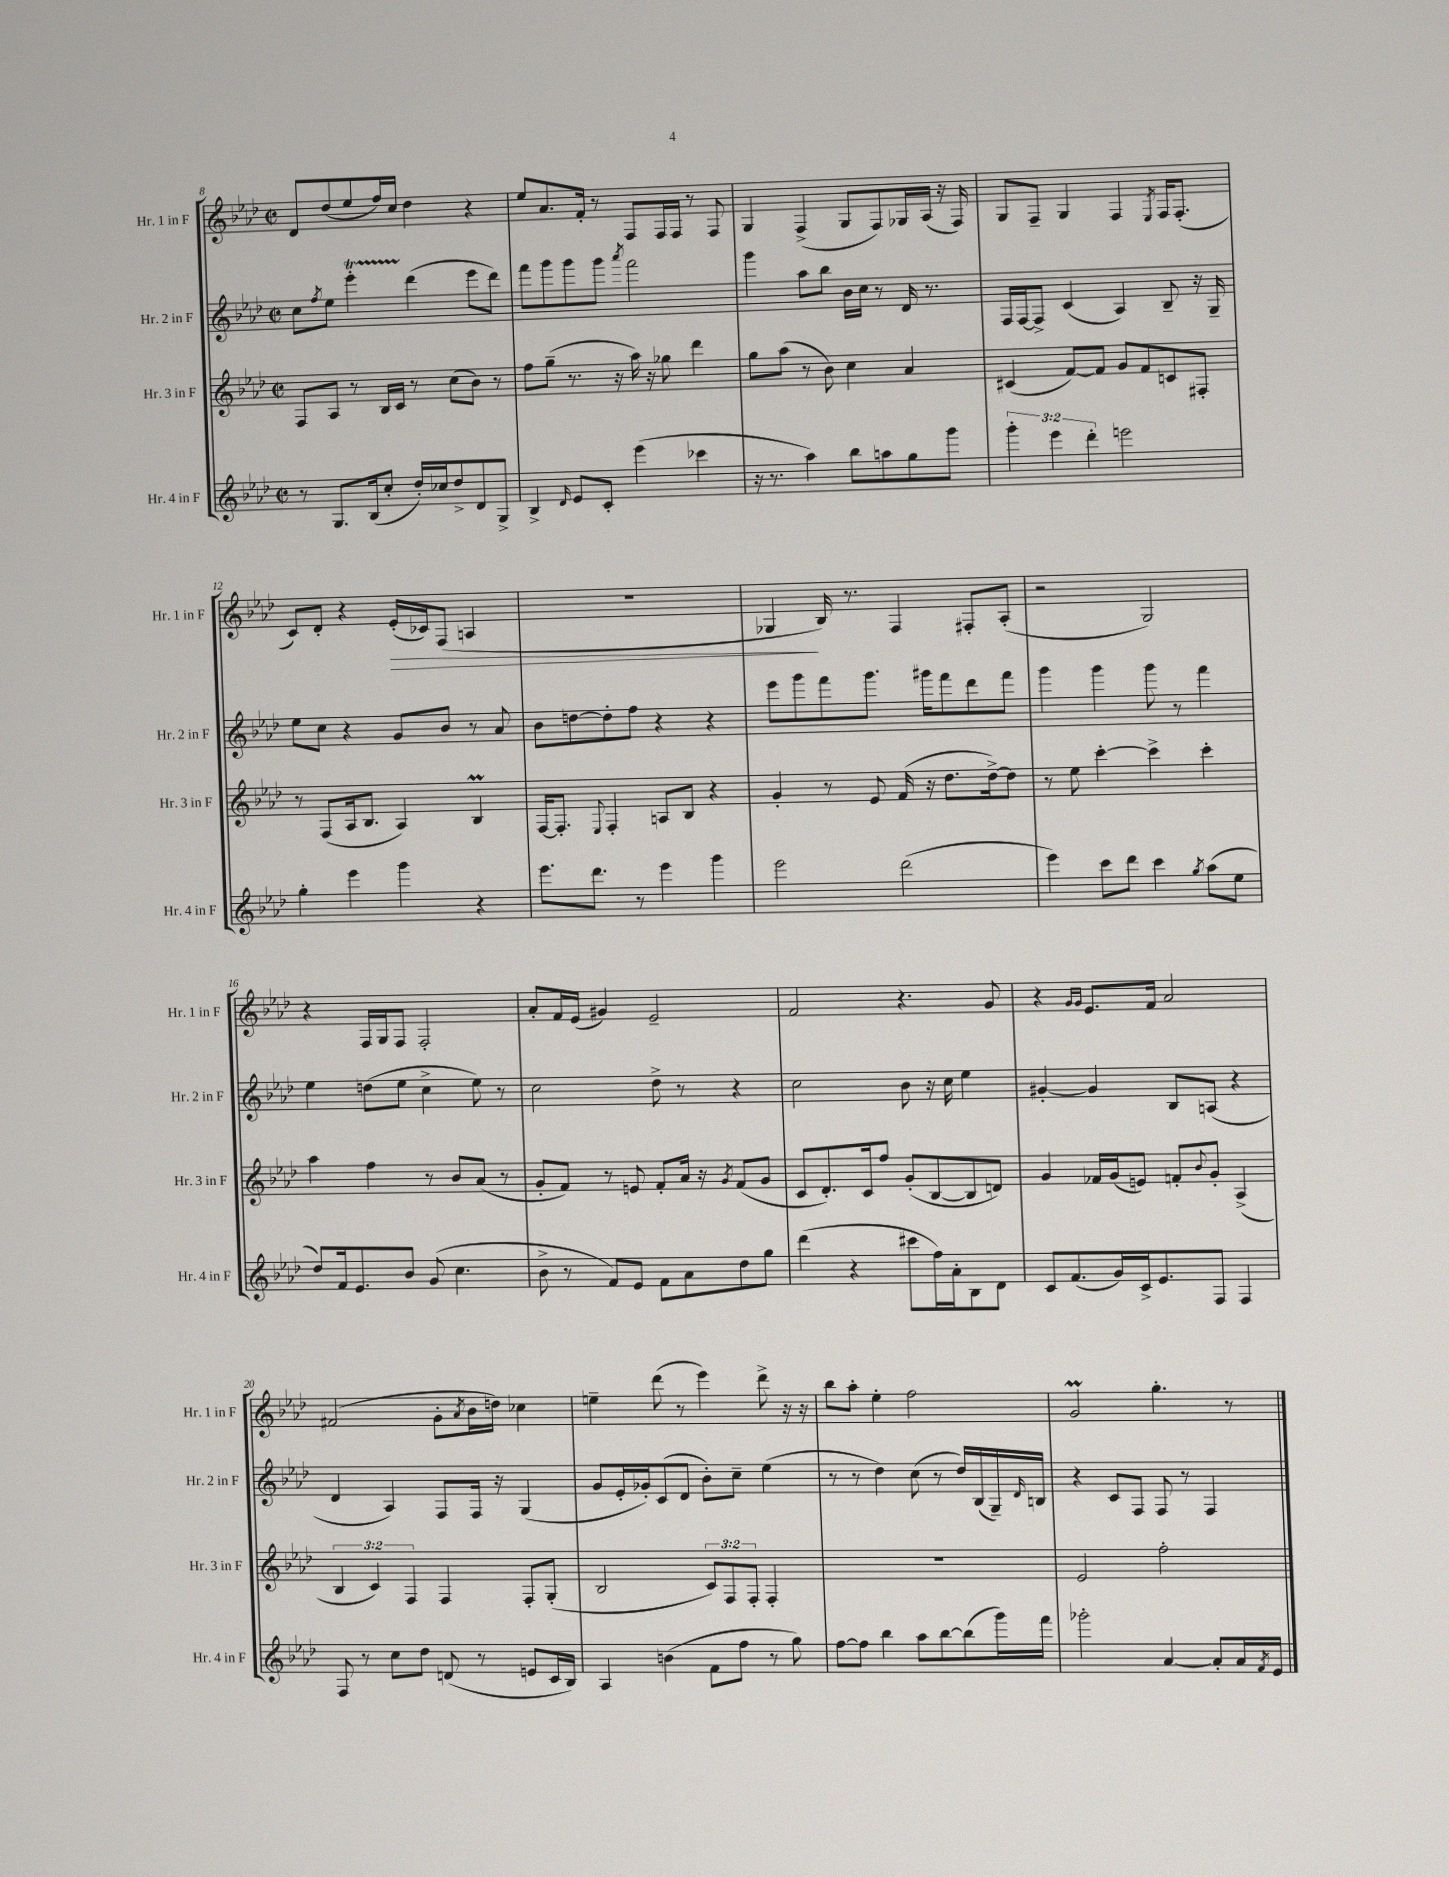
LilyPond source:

<<
\new StaffGroup <<
\new Staff = "s0" \with { instrumentName = "Hr. 1 in F" shortInstrumentName = "Hr. 1 in F" } {
    \clef treble \key aes \major \defaultTimeSignature \time 2/2
    des'8 des''8( ees''8 f''16) c''16 des''4 r4 |
    ees''8 aes'8. f'16-. r8 f8 f16 f16 r8 f8 |
    g4 f4->( g8 f8) ges16 aes16( r16 f16) |
    g8 f8-- g4 f4 \acciaccatura { ees8 } f16 f8.-.( |
    c'8) des'8-. r4 ees'16-.\>( ces'16) f8( a4 |
    R1 |
    ges4\! bes16) r8. f4 fis8-. aes8-.( |
    r2 g2) |
    r4 f16 g16 f8 f2-. |
    aes'8-. f'16 ees'16( gis'4) ees'2-- |
    f'2 r4. g'8 |
    r4 \grace { g'16 g'16 } ees'8. f'16 aes'2 |
    fis'2( g'8-. \acciaccatura { aes'8 } bes'16 d''16) ces''4 |
    e''4-- des'''8( r8 ees'''4) des'''8-> r16 r16 |
    bes''8 aes''8-. ees''4-. f''2 |
    g'2\prall g''4.-. r8 \bar "|." |
}
\new Staff = "s1" \with { instrumentName = "Hr. 2 in F" shortInstrumentName = "Hr. 2 in F" } {
    \clef treble \key aes \major \defaultTimeSignature \time 2/2
    c''8 \acciaccatura { f''8 } ees''8 ees'''4-.\startTrillSpan des'''4\stopTrillSpan( ees'''8 des'''8) |
    f'''8 g'''8 g'''8 g'''8 \acciaccatura { aes'''8 } f'''2 |
    g'''4 aes''8 bes''8 bes'16 c''16 r8 des'16 r8. |
    f16 f16~ f8-> c'4( aes4) bes8-- r16 g16-- |
    ees''8 c''8 r4 g'8 bes'8 r8 aes'8 |
    bes'8 d''8~ d''8-. f''8 r4 r4 |
    ees'''8 g'''8 f'''8 g'''8. gis'''16 f'''8 des'''8 f'''8 |
    g'''4 g'''4 g'''8 r8 f'''4 |
    ees''4 d''8( ees''8 c''4-> ees''8) r8 |
    c''2 des''8-> r8 r4 |
    c''2 bes'8 r16 c''16 ees''4 |
    gis'4~-. gis'4 bes8 a8( r4 |
    des'4 aes4) f8 f16 r16 g4( |
    g'8 ees'16-. ges'16-.) c'8( des'8 bes'8-.) c''8-- ees''4( |
    r8 r8 des''4) c''8( r8 des''16) bes16( g16--) \grace { des'16 } b16 |
    r4 c'8 f8 f8 r8 f4 \bar "|." |
}
\new Staff = "s2" \with { instrumentName = "Hr. 3 in F" shortInstrumentName = "Hr. 3 in F" } {
    \clef treble \key aes \major \defaultTimeSignature \time 2/2 \override Staff.TupletNumber.text = #tuplet-number::calc-fraction-text
    f8 aes8 r8 bes16 c'16 r8 c''8( bes'8) r8 |
    f''8 g''8--( r8. r16 aes''16) r16 ges''8 des'''4 |
    g''8 aes''8( r8 bes'8) c''4 aes'4 |
    cis'4( f'8~) f'8 g'8 f'8 c'8 fis8-. |
    r8 f8( aes16 bes8. aes4) bes4\prall |
    f16~ f8.-. \appoggiatura { ees8 } f4-. a8 bes8 r4 |
    g'4-. r8 ees'8 f'16( r16 des''8. des''16~->) des''8 |
    r8 ees''8 c'''4~-. c'''4-> c'''4-. |
    aes''4 f''4 r8 bes'8 aes'8( r8 |
    g'8-. f'8) r8 e'8 f'8-. aes'16 r16 \acciaccatura { g'8 } f'8( g'8 |
    c'8 des'8.-.) c'16 f''8 g'8-.( bes8~ bes8 d'8) |
    g'4 fes'16 g'16( e'8) f'8-. \appoggiatura { bes'8 } g'8-. aes4->( |
    \tuplet 3/2 { bes4 c'4) f4 } f4 f8-. g8-.( |
    bes2 \tuplet 3/2 { c'8) f8 f8-. } f4-. |
    R1 |
    ees'2 f''2-. \bar "|." |
}
\new Staff = "s3" \with { instrumentName = "Hr. 4 in F" shortInstrumentName = "Hr. 4 in F" } {
    \clef treble \key aes \major \defaultTimeSignature \time 2/2 \override Staff.TupletNumber.text = #tuplet-number::calc-fraction-text
    r8 g8. bes16( c''8-. des''16-.) ces''16 des''8-> des'8 g8-> |
    bes4-> \grace { des'16 } ees'8 c'8-. ees'''4( ces'''4 |
    r16 r8. aes''4) bes''8 a''8 g''8 g'''8 |
    \tuplet 3/2 { g'''4-. ees'''4 des'''4-. } e'''2 |
    g''4-. ees'''4 g'''4 r4 |
    ees'''8. des'''8. r8 ees'''4 g'''4 |
    ees'''2 des'''2( |
    ees'''4) c'''8 des'''8 c'''4 \acciaccatura { g''8 } aes''8( ees''8 |
    des''8) f'16 ees'8. bes'8 g'8( c''4. |
    bes'8-> r8 f'8) ees'8 f'8 aes'8 des''8 g''8 |
    des'''4( r4 cis'''8 f''16) aes'16-. bes8 des'8 |
    c'8 f'8.( g'16) c'16-> ees'8. f8 f4 |
    f8 r8 c''8 des''8 d'8( r8 e'8 c'16 bes16) |
    aes4 b'4( f'8 f''8 r8 g''8) |
    f''8~ f''8 bes''4 aes''8 bes''8~ bes''8( g'''16) f'''16 |
    ges'''2-. aes'4~ aes'8-. aes'16 \acciaccatura { f'8 } ees'16 \bar "|." |
}
>>
>>
\layout { \context { \Score currentBarNumber = #8 } }
